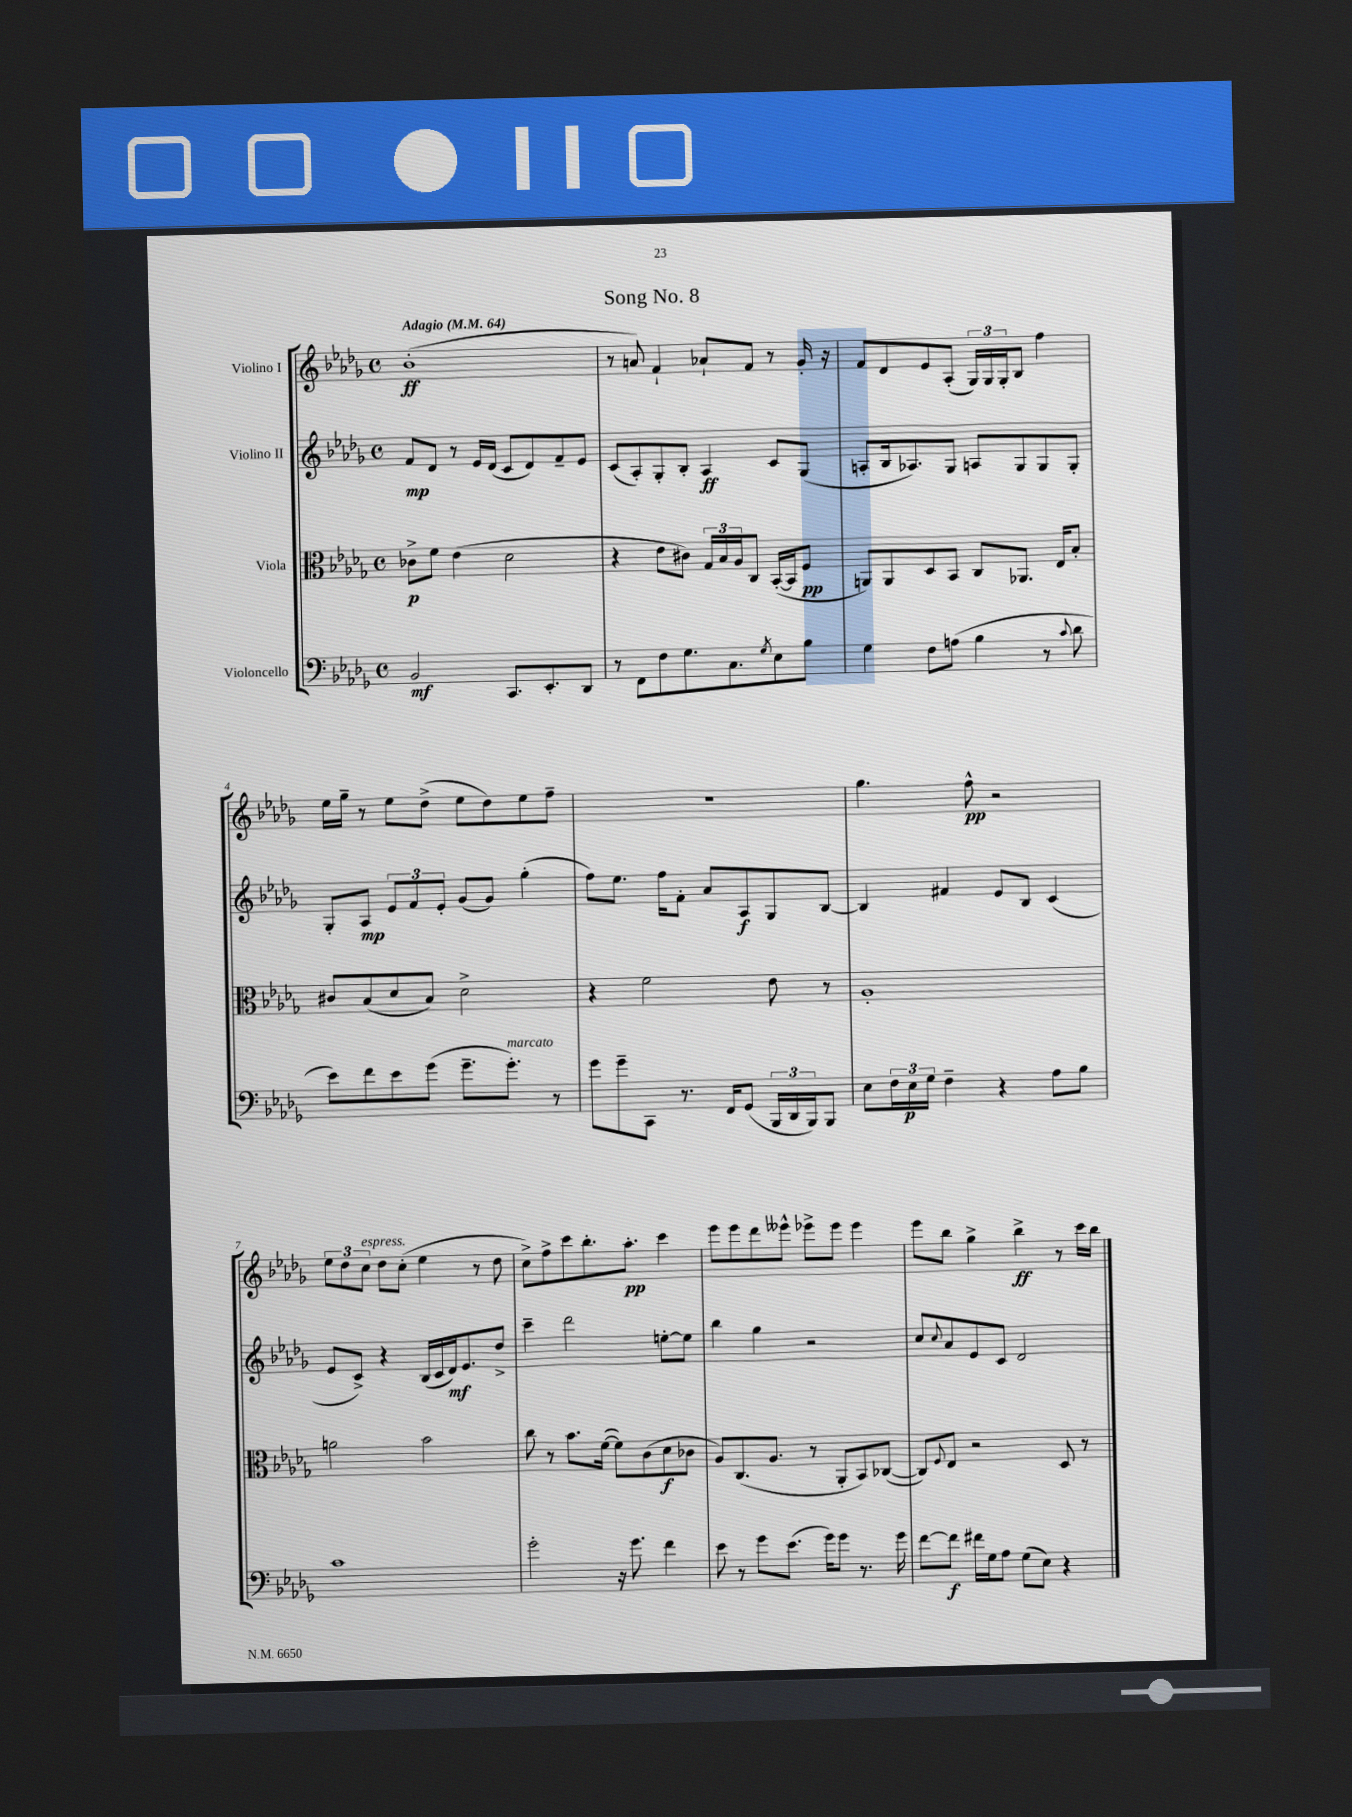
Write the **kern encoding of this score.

**kern	**kern	**kern	**kern
*staff4	*staff3	*staff2	*staff1
*clefF4	*clefC3	*clefG2	*clefG2
*k[b-e-a-d-g-]	*k[b-e-a-d-g-]	*k[b-e-a-d-g-]	*k[b-e-a-d-g-]
*M4/4	*M4/4	*M4/4	*M4/4
*met(c)	*met(c)	*met(c)	*met(c)
*MM64	*MM64	*MM64	*MM64
2BB-	8c-^	8f	(1b-'
.	8f	8d-	.
.	(4e-	8r	.
.	.	16e-	.
.	.	(16d-	.
8.CC	2d-	8c	.
.	.	8d-)	.
8.EE-'	.	.	.
.	.	8f~	.
8DD-	.	8e-	.
=	=	=	=
8r	4r	(8c	8r
8FF	.	8A-')	8a)
8F	8e-	8G-'	4f`
8.G-	8c#)	8B-'	.
.	24G-	4A-	8a-`
.	24B-	.	.
8.C	.	.	.
.	24A-	.	.
.	8C	.	8f
8qG-	.	.	.
8E-	([16BB-'	8c	8r
.	16BB-]	.	.
8B-	8F	(8G-	16g-'
.	.	.	16r
=	=	=	=
4G-	8AA)	8A'	8f
.	8AA	16B-	8d-
.	.	8.A-)	.
8F	8D-	.	8e-
(8A	8BB-	8G-	(8A-'
4B-	8C	8A	24G-)
.	.	.	24G-
.	.	.	24G-'
.	8.AA-	8G-	8B-
8r	.	8G-	4ff
.	16E-	.	.
8qqc	.	.	.
8d-	8B-'	8G-'	.
=	=	=	=
8e-)	8c#	8G-'	16ee-
.	.	.	16gg-~
8f	(8B-	8A-	8r
8e-	8d-	12e-	8ee-
.	.	12f	.
(8g-	8B-)	.	(8dd-^
.	.	12e-'	.
8.g-~	2d-^	(8g-	8ee-
.	.	8g-)	8dd-)
8.g-')	.	.	.
.	.	(4gg-'	8ee-
8r	.	.	8ff~
=	=	=	=
8g-	4r	8ff)	1r
8g-~	.	8.ee-	.
8CC	2f	.	.
.	.	16ff	.
8.r	.	8f'	.
.	.	8a-	.
16FF	.	.	.
(8GG-	.	8A-	.
24BBB-	8e-	8G-	.
24DD-	.	.	.
24BBB-)	.	.	.
8BBB-	8r	[8B-	.
=	=	=	=
8E-	1A-'	4B-]	4.gg-
24F	.	.	.
24E-	.	.	.
24G-	.	.	.
4F~	.	4f#	.
.	.	.	8ff^^
4r	.	8e-	2r
.	.	8B-	.
8A-	.	(4c	.
8B-	.	.	.
=	=	=	=
1c	2a	8e-	12ee-
.	.	.	12dd-
.	.	8c^)	.
.	.	.	12cc
.	.	4r	8dd-
.	.	.	(8cc'
.	2b-	(16B-	4ee-
.	.	16c	.
.	.	16d-)	.
.	.	8.e-	.
.	.	.	8r
.	.	8dd-^	8dd-
=	=	=	=
2g-'	8cc	4ccc~	8cc^)
.	8r	.	8ff^
.	8.b-	2ddd-	8ccc
.	.	.	8.bb-'
.	([16f	.	.
16r	8f])	.	.
8.g-	.	.	8.aa-'
.	(8c	.	.
4f	8d-	[8ee'	4ccc
.	8c-	8ee]	.
=	=	=	=
8e-	8A-)	4bb-	8eee-
8r	(8.C	.	8eee-
8g-	.	4gg-	8ddd-
.	8.A-	.	.
(8.e-	.	.	8eee--^^
.	8r	2r	8eee-^
16g-)	.	.	.
8g-	8AA-'	.	8eee-
8.r	8BB-)	.	4eee-
.	([8C-	.	.
16g-	.	.	.
=	=	=	=
[8f	8C-])	8cc	8eee-
.	8qqF	8qqcc	.
8f]	8E-	8a-	8bb-
16f#	2r	8e-	4gg-^
16G-	.	.	.
8A-	.	8c	.
(8G-	.	2d-	4bb-^
8E-)	.	.	.
4r	8D-	.	8r
.	8r	.	16ccc
.	.	.	16bb-
==	==	==	==
*-	*-	*-	*-
